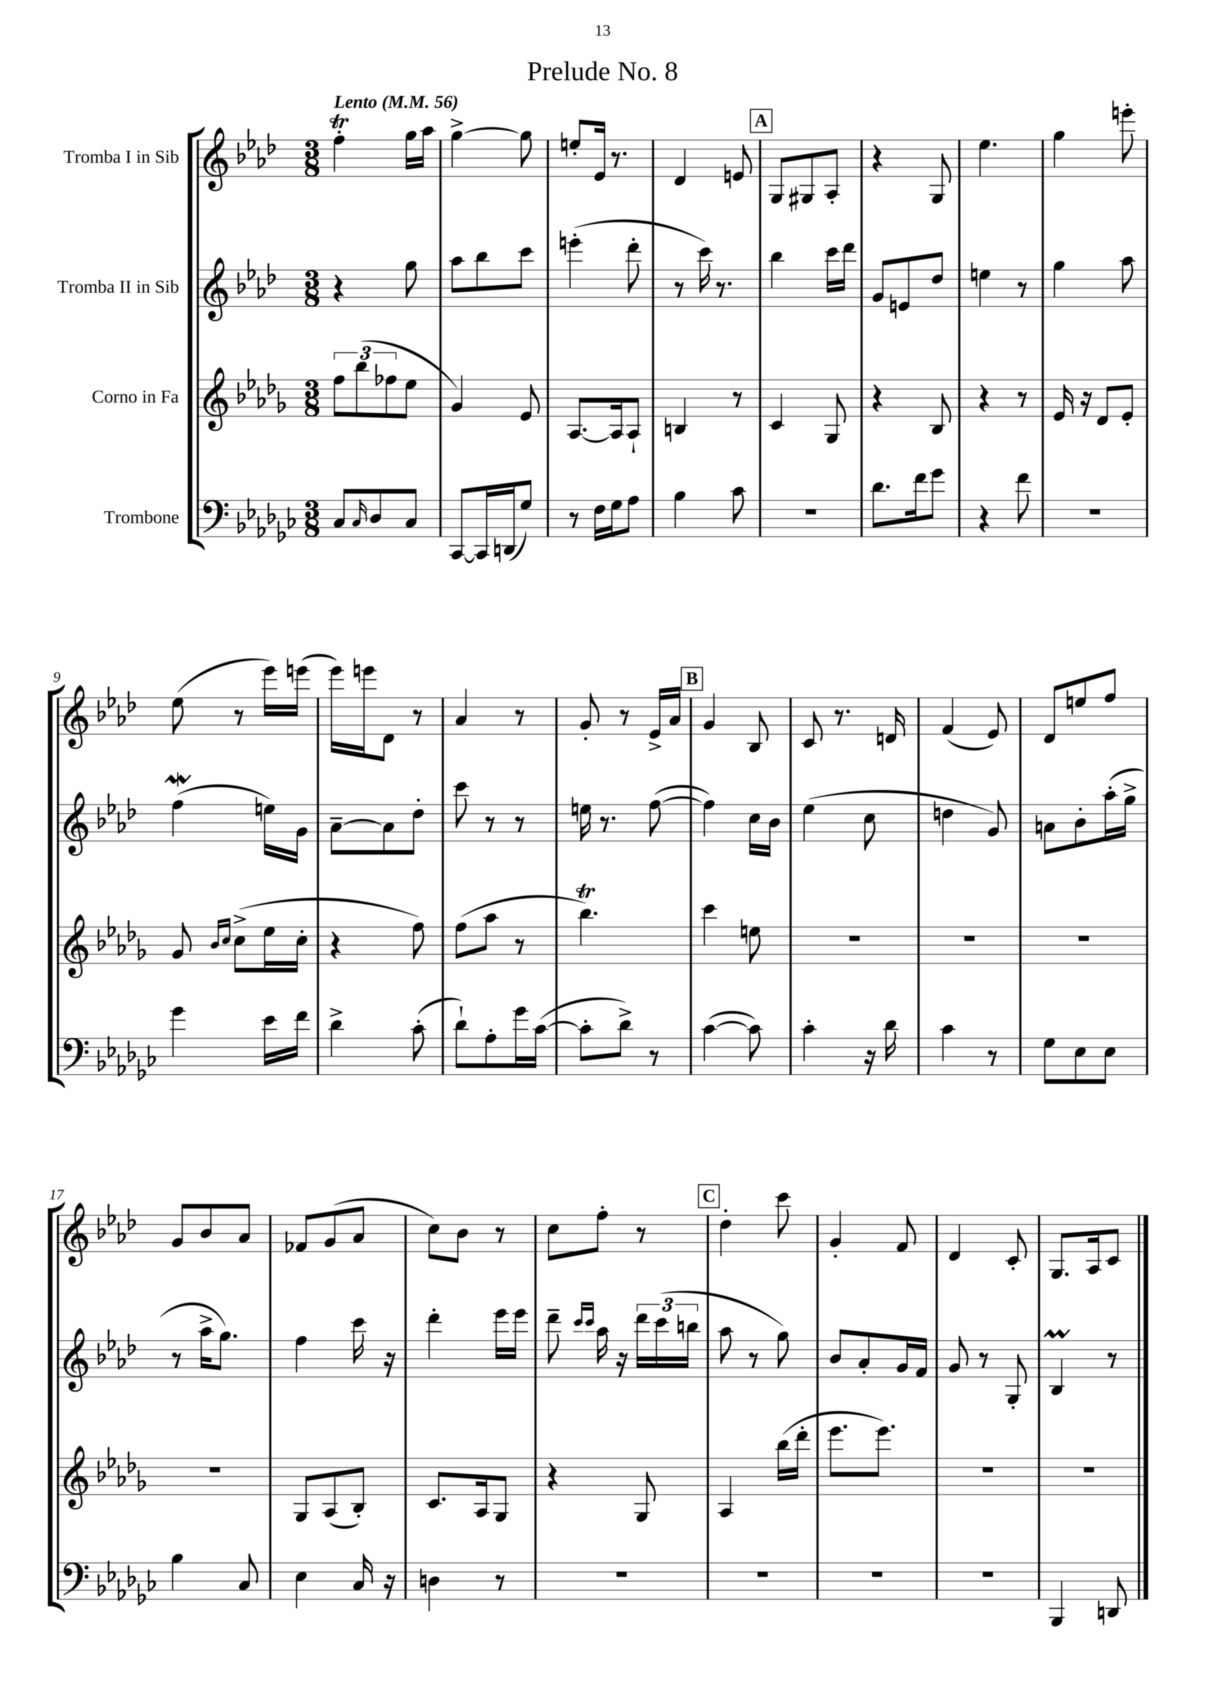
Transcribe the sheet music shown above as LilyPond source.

\header { title = "Prelude No. 8" }
<<
\new StaffGroup <<
\new Staff = "s0" \with { instrumentName = "Tromba I in Sib" } {
    \clef treble \key aes \major \numericTimeSignature \time 3/8 \tempo "Lento" 4 = 56
    f''4-.\trill g''16 aes''16 |
    g''4~-> g''8 |
    e''8-. ees'16 r8. |
    des'4 e'8 |
    \mark \markup { \box "A" } g8 gis8 aes8-. |
    r4 g8 |
    ees''4. |
    g''4 e'''8-. |
    ees''8( r8 ees'''16) e'''16( |
    ees'''16) e'''16 des'8 r8 |
    aes'4 r8 |
    g'8-. r8 ees'16-> aes'16 |
    \mark \markup { \box "B" } g'4 bes8 |
    c'8 r8. d'16 |
    f'4( ees'8) |
    des'8 e''8 f''8 |
    g'8 bes'8 aes'8 |
    fes'8 g'8( aes'8 |
    c''8) bes'8 r8 |
    c''8 f''8-. r8 |
    \mark \markup { \box "C" } des''4-. c'''8 |
    g'4-. f'8 |
    des'4 c'8-. |
    g8. aes16 c'8 \bar "|." |
}
\new Staff = "s1" \with { instrumentName = "Tromba II in Sib" } {
    \clef treble \key aes \major \numericTimeSignature \time 3/8
    r4 g''8 |
    aes''8 bes''8 c'''8 |
    e'''4-.( des'''8-. |
    r8 c'''16) r8. |
    \mark \markup { \box "A" } bes''4 c'''16 des'''16 |
    g'8 e'8 des''8 |
    e''4 r8 |
    g''4 aes''8 |
    f''4\mordent( e''16) g'16 |
    aes'8~-- aes'8 des''8-. |
    c'''8 r8 r8 |
    e''16 r8. f''8~( |
    \mark \markup { \box "B" } f''4) c''16 bes'16 |
    ees''4( c''8 |
    d''4 g'8) |
    a'8 bes'8-. aes''16-.( g''16-> |
    r8 aes''16-> g''8.) |
    f''4 c'''16 r16 |
    des'''4-. ees'''16 ees'''16 |
    des'''8-- \grace { c'''16 c'''16 } aes''16 r16 \tuplet 3/2 { des'''16 c'''16( b''16 } |
    \mark \markup { \box "C" } aes''8 r8 g''8) |
    bes'8 aes'8-. g'16 f'16 |
    g'8 r8 g8-. |
    bes4\prall r8 \bar "|." |
}
\new Staff = "s2" \with { instrumentName = "Corno in Fa" } {
    \clef treble \key des \major \numericTimeSignature \time 3/8
    \tuplet 3/2 { f''8 bes''8( fes''8 } ees''8 |
    ges'4) ees'8 |
    aes8.~ aes16 aes8-! |
    b4 r8 |
    \mark \markup { \box "A" } c'4 ges8 |
    r4 bes8 |
    r4 r8 |
    ees'16 r16 des'8 ees'8-. |
    ges'8 \grace { bes'16 c''16 } c''8->( ees''16 c''16-. |
    r4 f''8) |
    f''8( aes''8 r8 |
    bes''4.\trill) |
    \mark \markup { \box "B" } c'''4 e''8 |
    R4. |
    R4. |
    R4. |
    R4. |
    ges8 aes8( bes8-.) |
    c'8. aes16 ges8 |
    r4 ges8 |
    \mark \markup { \box "C" } aes4 bes''16( des'''16-. |
    ees'''8. ees'''8.) |
    R4. |
    R4. \bar "|." |
}
\new Staff = "s3" \with { instrumentName = "Trombone" } {
    \clef bass \key ges \major \numericTimeSignature \time 3/8
    ces8 \grace { ces16 } des8 ces8 |
    ces,8~ ces,16 d,16( ges8) |
    r8 f16 ges16 aes8 |
    bes4 ces'8 |
    \mark \markup { \box "A" } R4. |
    des'8. f'16 ges'8 |
    r4 f'8 |
    R4. |
    ges'4 ees'16 f'16 |
    des'4-> ces'8-.( |
    des'8-!) aes8-. ges'16 ces'16~( |
    ces'8-. des'8->) r8 |
    \mark \markup { \box "B" } ces'4~( ces'8) |
    ces'4-. r16 des'16 |
    ces'4 r8 |
    ges8 ees8 ees8 |
    bes4 ces8 |
    ees4 ces16 r16 |
    d4 r8 |
    R4. |
    \mark \markup { \box "C" } R4. |
    R4. |
    R4. |
    bes,,4 d,8 \bar "|." |
}
>>
>>
